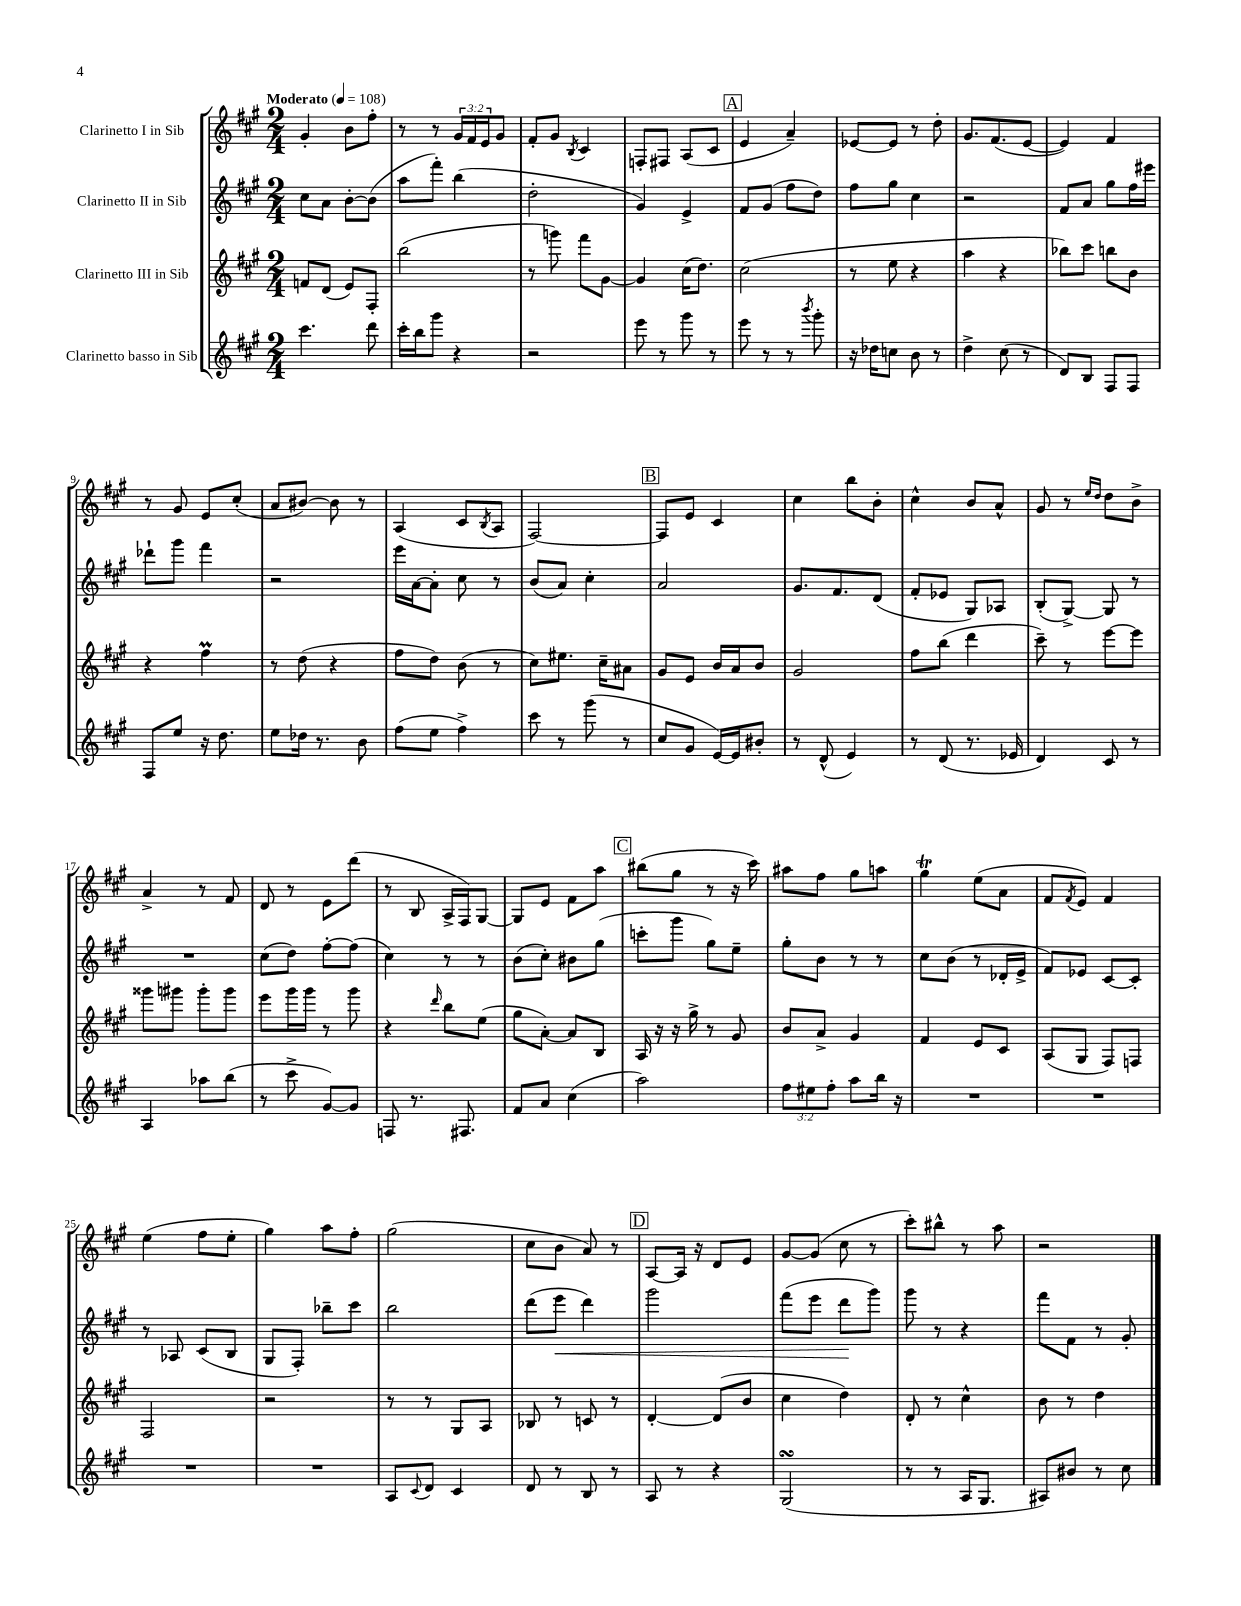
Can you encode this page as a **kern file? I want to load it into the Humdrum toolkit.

**kern	**kern	**kern	**dynam	**kern
*part4	*part3	*part2	*part2	*part1
*staff4	*staff3	*staff2	*staff2	*staff1
*I"Clarinetto basso in Sib	*I"Clarinetto III in Sib	*I"Clarinetto II in Sib	*	*I"Clarinetto I in Sib
*clefG2	*clefG2	*clefG2	*	*clefG2
*k[f#c#g#]	*k[f#c#g#]	*k[f#c#g#]	*	*k[f#c#g#]
*M2/4	*M2/4	*M2/4	*	*M2/4
*MM108	*MM108	*MM108	*	*MM108
=1	=1	=1	=1	=1
!	!	!	!	!LO:TX:a:B:t=Moderato
4.ccc#\	8fn/L	8cc#\L	.	4g#'/
.	(8d/J	8a\J	.	.
.	8e/L)	[8b'\L	.	8b\L
8ddd\	8F#'/J	(8b\J]	.	8ff#'\J
=2	=2	=2	=2	=2
16ccc#'\LL	(2bb\	8aa\L	.	8r
16bb\J	.	.	.	.
8ggg#\J	.	8fff#'\J)	.	8r
4r	.	(4bb\	.	24g#/LL
.	.	.	.	24f#/
.	.	.	.	24e/J
.	.	.	.	8g#/J
=3	=3	=3	=3	=3
2r	8r	2dd'\	.	8f#'/L
.	8gggn\)	.	.	8g#/J
.	.	.	.	8qB/
.	8fff#\L	.	.	4c#/
.	[8g#\J	.	.	.
=4	=4	=4	=4	=4
8eee\	4g#/]	4g#/)	.	8Fn'/L
8r	.	.	.	8F#X/J
8ggg#\	(16cc#\KL	4e^/	.	(8A/L
.	8.dd\J)	.	.	.
8r	.	.	.	8c#/J
!!LO:REH:place=s1:t=A
=5	=5	=5	=5	=5
8eee\	(2cc#\	8f#/L	.	4e/
8r	.	(8g#/J	.	.
8r	.	8ff#\L	.	4a~/)
8qbbb/	.	.	.	.
8ggg#'\	.	8dd\J)	.	.
=6	=6	=6	=6	=6
16r	8r	8ff#\L	.	[8e-X/L
16dd-X\KL	.	.	.	.
8ccn\J	8ee\	8gg#\J	.	8e-/J]
8b\	4r	4cc#\	.	8r
8r	.	.	.	8dd'\
=7	=7	=7	=7	=7
4dd^\	4aa\	2r	.	8.g#/L
.	.	.	.	(8.f#/
(8cc#\	4r	.	.	.
8r	.	.	.	[8e/J
=8	=8	=8	=8	=8
8d/L)	8bb-X\L)	8f#/L	.	4e/])
8B/J	8ccc#\J	8a/J	.	.
8F#/L	8bbn\L	8gg#\L	.	4f#/
8F#/J	8b\J	16ff#\L	.	.
.	.	16eee#X\JJ	.	.
!!LO:LB:g=z
=9	=9	=9	=9	=9
8F#/L	4r	8ddd-X`\L	.	8r
8ee/J	.	8ggg#\J	.	8g#/
16r	4ff#M\	4fff#\	.	8e/L
8.dd\	.	.	.	.
.	.	.	.	(8cc#'/J
=10	=10	=10	=10	=10
8ee\L	8r	2r	.	8a/L
16dd-X\Jk	(8dd\	.	.	[8b#X/J)
8.r	.	.	.	.
.	4r	.	.	8b#\]
8b\	.	.	.	8r
=11	=11	=11	=11	=11
(8ff#\L	8ff#\L	16eee\LL	.	(4A/
.	.	[16a\J	.	.
8ee\J	8dd\J)	8a'\J]	.	.
4ff#^\)	(8b\	8cc#\	.	8c#/L
.	.	.	.	8qB/
.	8r	8r	.	8A/J
=12	=12	=12	=12	=12
8ccc#\	8cc#\L)	(8b/L	.	[2F#/)
8r	8.ee#X\J	8a/J)	.	.
(8ggg#\	.	4cc#'\	.	.
.	16cc#~\KL	.	.	.
8r	8a#X\J	.	.	.
!!LO:REH:place=s1:t=B
=13	=13	=13	=13	=13
8cc#/L	8g#/L	2a/	.	8F#/L]
8g#/J	8e/J	.	.	8e/J
[16e/LL)	16b/LL	.	.	4c#/
16e/J]	16a/J	.	.	.
8b#X'/J	8b/J	.	.	.
=14	=14	=14	=14	=14
8r	2g#/	8.g#/L	.	4cc#\
(8d^^/	.	.	.	.
.	.	8.f#/	.	.
4e/)	.	.	.	8bb\L
.	.	(8d/J	.	8b'\J
=15	=15	=15	=15	=15
8r	8ff#\L	8f#'/L	.	4cc#^^\
(8d/	(8bb\J	8e-X/J	.	.
8.r	4ddd\	8G#/L)	.	8b/L
.	.	8A-X/J	.	8a^^/J
16e-X/	.	.	.	.
=16	=16	=16	=16	=16
4d/)	8ccc#~\)	(8B'/L	.	8g#/
.	8r	[8G#^/J)	.	8r
.	.	.	.	16qqee/LL
.	.	.	.	16qqdd/JJ
8c#/	[8eee\L	8G#/]	.	8dd\L
8r	8eee\J]	8r	.	8b^\J
!!LO:LB:g=z
=17	=17	=17	=17	=17
4A/	8ggg##X\L	2r	.	4a^/
.	8ggg#X\J	.	.	.
8aa-X\L	8ggg#'\L	.	.	8r
(8bb\J	8ggg#\J	.	.	8f#/
=18	=18	=18	=18	=18
8r	8eee\L	(8cc#\L	.	8d/
8ccc#^\	16ggg#\L	8dd\J)	.	8r
.	16ggg#\JJ	.	.	.
[8g#/L)	8r	[8ff#'\L	.	8e\L
8g#/J]	8ggg#\	(8ff#\J]	.	(8ddd\J
=19	=19	=19	=19	=19
8Fn/	4r	4cc#\)	.	8r
8.r	.	.	.	8B/
.	16qqddd/	.	.	.
.	8bb\L	8r	.	16A^/LL
8.F#X/	.	.	.	16F#/J)
.	(8ee\J	8r	.	[8G#/J
=20	=20	=20	=20	=20
8f#/L	8gg#\L	(8b\L	.	8G#/L]
8a/J	[8a'\J)	8cc#'\J)	.	8e/J
(4cc#\	8a/L]	8b#X\L	.	8f#\L
.	8B/J	(8gg#\J	.	8aa\J
!!LO:REH:place=s1:t=C
=21	=21	=21	=21	=21
2aa\)	16A/	8cccn'\L	.	(8bb#X\L
.	16r	.	.	.
.	16r	8ggg#\J	.	8gg#\J
.	16gg#^\	.	.	.
.	8r	8gg#\L)	.	8r
.	8g#/	8ee~\J	.	16r
.	.	.	.	16ccc#\)
=22	=22	=22	=22	=22
12ff#\L	8b/L	8gg#'\L	.	8aa#X\L
12ee#X\	.	.	.	.
.	8a^/J	8b\J	.	8ff#\J
12ff#'\J	.	.	.	.
8aa\L	4g#/	8r	.	8gg#\L
16bb\Jk	.	8r	.	8aan\J
16r	.	.	.	.
=23	=23	=23	=23	=23
2r	4f#/	8cc#\L	.	4gg#t\
.	.	(8b\J	.	.
.	8e/L	8r	.	(8ee\L
.	8c#/J	16d-X'/LL	.	8a\J
.	.	16e^/JJ	.	.
=24	=24	=24	=24	=24
2r	(8A/L	8f#/L)	.	8f#/L
.	.	.	.	8qf#/
.	8G#/J	8e-X/J	.	8e/J)
.	8F#/L)	[8c#/L	.	4f#/
.	8Fn/J	8c#'/J]	.	.
!!LO:LB:g=z
=25	=25	=25	=25	=25
2r	2F#/	8r	.	(4ee\
.	.	8A-X/	.	.
.	.	(8c#/L	.	8ff#\L
.	.	8B/J	.	8ee'\J
=26	=26	=26	=26	=26
2r	2r	8G#/L	.	4gg#\)
.	.	8F#'/J)	.	.
.	.	8bb-X~\L	.	8aa\L
.	.	8ccc#\J	.	8ff#'\J
=27	=27	=27	=27	=27
8A/L	8r	2bb\	.	(2gg#\
8qqc#/	.	.	.	.
8d/J	8r	.	.	.
4c#/	8G#/L	.	.	.
.	8A/J	.	.	.
=28	=28	=28	=28	=28
8d/	8B-X/	(8ddd\L	.	8cc#\L
!	!	!	!LO:HP:b	!
8r	8r	8eee\J	<	8b\J
8B/	8cn/	4ddd\)	.	8a/)
8r	8r	.	.	8r
!!LO:REH:place=s1:t=D
=29	=29	=29	=29	=29
8A/	[4d'/	2ggg#\	.	[8A/L
8r	.	.	.	16A/Jk]
.	.	.	.	16r
4r	(8d/L]	.	.	8d/L
.	8b/J	.	.	8e/J
=30	=30	=30	=30	=30
(2G#sSsS/	4cc#\	(8fff#\L	.	[8g#/L
.	.	8eee\J	.	(8g#/J]
.	4dd\)	8ddd\L	.	8cc#\
.	.	8ggg#\J)	[	8r
=31	=31	=31	=31	=31
8r	8d'/	8ggg#\	.	8ccc#'\L)
8r	8r	8r	.	8bb#X^^\J
16A/KL	4cc#^^\	4r	.	8r
8.G#/J	.	.	.	.
.	.	.	.	8aa\
=32	=32	=32	=32	=32
8A#X/L)	8b\	8fff#\L	.	2r
8b#X/J	8r	8f#\J	.	.
8r	4dd\	8r	.	.
8cc#\	.	8g#'/	.	.
==	==	==	==	==
*-	*-	*-	*-	*-
